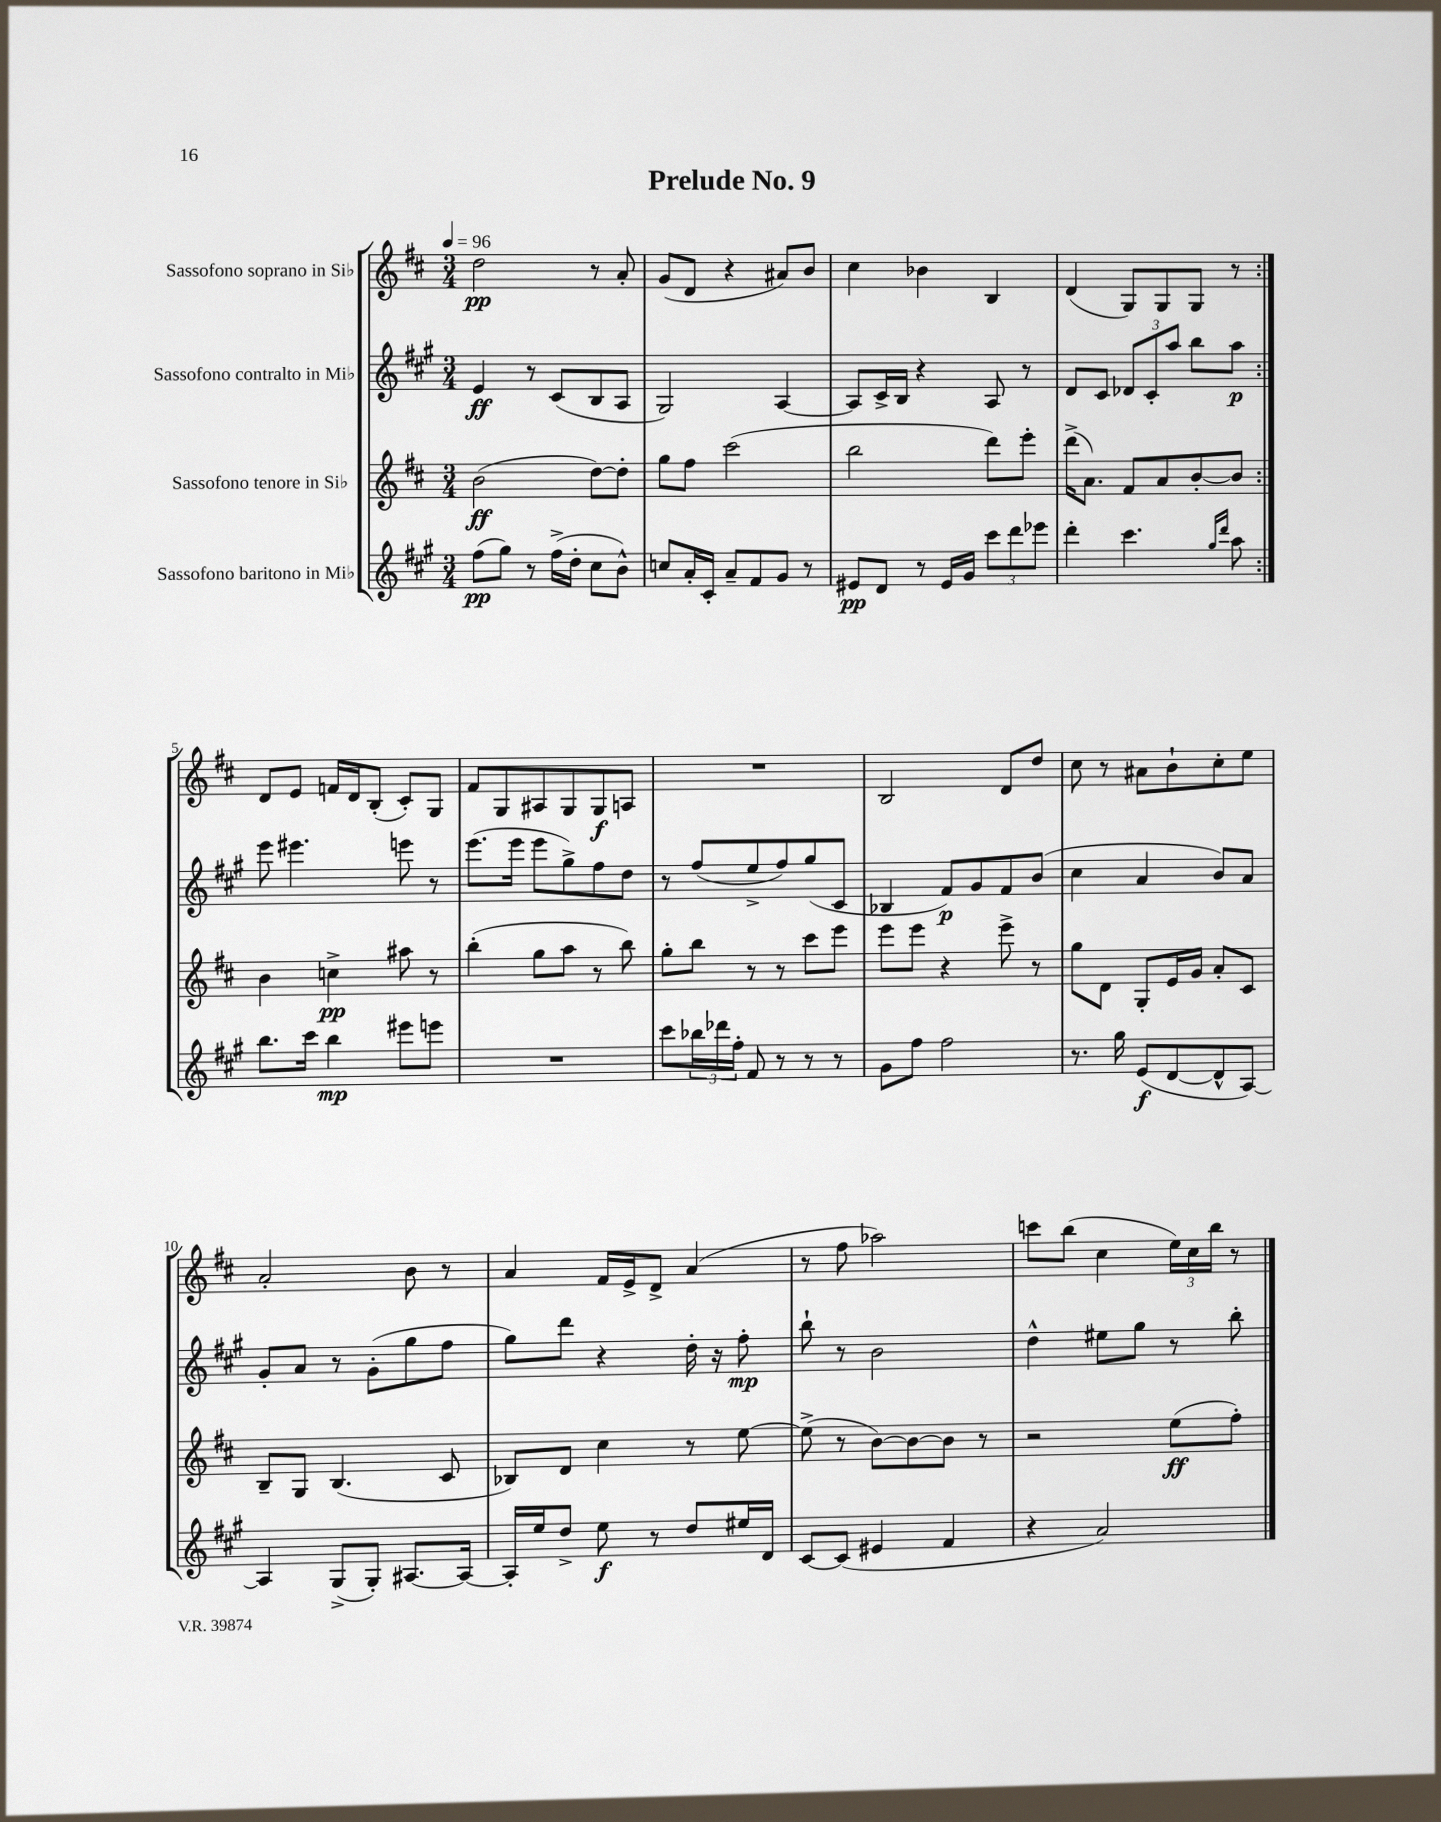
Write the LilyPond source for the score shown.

\header { title = "Prelude No. 9" }
<<
\new StaffGroup <<
\new Staff = "s0" \with { instrumentName = "Sassofono soprano in Sib" } {
    \clef treble \key d \major \numericTimeSignature \time 3/4 \tempo 4 = 96
    \repeat volta 2 { d''2\pp r8 a'8-. |
    g'8( d'8 r4 ais'8) b'8 |
    cis''4 bes'4 b4 |
    d'4( g8) g8 g8 r8 | }
    d'8 e'8 f'16 d'16 b8-.( cis'8-.) g8 |
    fis'8 g8 ais8 g8 g8\f a8 |
    R2. |
    b2 d'8 d''8 |
    cis''8 r8 ais'8 b'8-! cis''8-. e''8 |
    a'2-. b'8 r8 |
    a'4 fis'16 e'16-> d'8-> a'4( |
    r8 fis''8 aes''2) |
    c'''8 b''8( cis''4 \tuplet 3/2 { e''16) cis''16 b''16 } r8 \bar "|." |
}
\new Staff = "s1" \with { instrumentName = "Sassofono contralto in Mib" } {
    \clef treble \key a \major \numericTimeSignature \time 3/4
    \repeat volta 2 { e'4\ff r8 cis'8( b8 a8 |
    gis2) a4~ |
    a8 cis'16-> b16 r4 a8 r8 |
    d'8 cis'8 \tuplet 3/2 { des'8 cis'8-. a''8 } b''8 a''8\p | }
    e'''8 eis'''4. e'''8 r8 |
    e'''8.( e'''16 e'''8 gis''8->) fis''8 d''8 |
    r8 fis''8( e''8-> fis''8) gis''8( cis'8 |
    bes4 fis'8\p) gis'8 fis'8 b'8( |
    cis''4 a'4 b'8) a'8 |
    gis'8-. a'8 r8 gis'8-.( gis''8 fis''8 |
    gis''8) d'''8 r4 d''16-. r16 fis''8-.\mp |
    b''8-! r8 b'2 |
    d''4-^ eis''8 gis''8 r8 b''8-. \bar "|." |
}
\new Staff = "s2" \with { instrumentName = "Sassofono tenore in Sib" } {
    \clef treble \key d \major \numericTimeSignature \time 3/4
    \repeat volta 2 { b'2\ff( d''8~) d''8-. |
    g''8 fis''8 cis'''2( |
    b''2 d'''8) e'''8-. |
    d'''16->( a'8.) fis'8 a'8 b'8~-. b'8 | }
    b'4 c''4->\pp ais''8 r8 |
    b''4-.( g''8 a''8 r8 b''8) |
    g''8-. b''8 r8 r8 cis'''8 e'''8 |
    e'''8 e'''8 r4 e'''8-> r8 |
    g''8 d'8 g8-. e'16 g'16 a'8-. cis'8 |
    b8-- g8 b4.( cis'8 |
    bes8) d'8 cis''4 r8 e''8~ |
    e''8->( r8 b'8~) b'8~ b'8 r8 |
    r2 e''8\ff( fis''8-.) \bar "|." |
}
\new Staff = "s3" \with { instrumentName = "Sassofono baritono in Mib" } {
    \clef treble \key a \major \numericTimeSignature \time 3/4
    \repeat volta 2 { fis''8\pp( gis''8) r8 fis''16->( d''16-. cis''8 b'8-^) |
    c''8 a'16-. cis'16-. a'8-- fis'8 gis'8 r8 |
    eis'8\pp d'8 r8 eis'16 gis'16 \tuplet 3/2 { cis'''8 d'''8 ees'''8 } |
    d'''4-. cis'''4. \grace { gis''16 d'''16 } a''8 | }
    b''8. cis'''16 b''4\mp eis'''8 e'''8 |
    R2. |
    cis'''8 \tuplet 3/2 { bes''16 des'''16 fis''16-. } fis'8 r8 r8 r8 |
    gis'8 fis''8 fis''2 |
    r8. gis''16 e'8\f( d'8~ d'8-^ a8~) |
    a4 gis8->( gis8-.) ais8.~ ais16~ |
    ais16-. e''16 d''8-> e''8\f r8 d''8 eis''16 d'16 |
    cis'8~ cis'8( eis'4 fis'4 |
    r4 a'2) \bar "|." |
}
>>
>>
